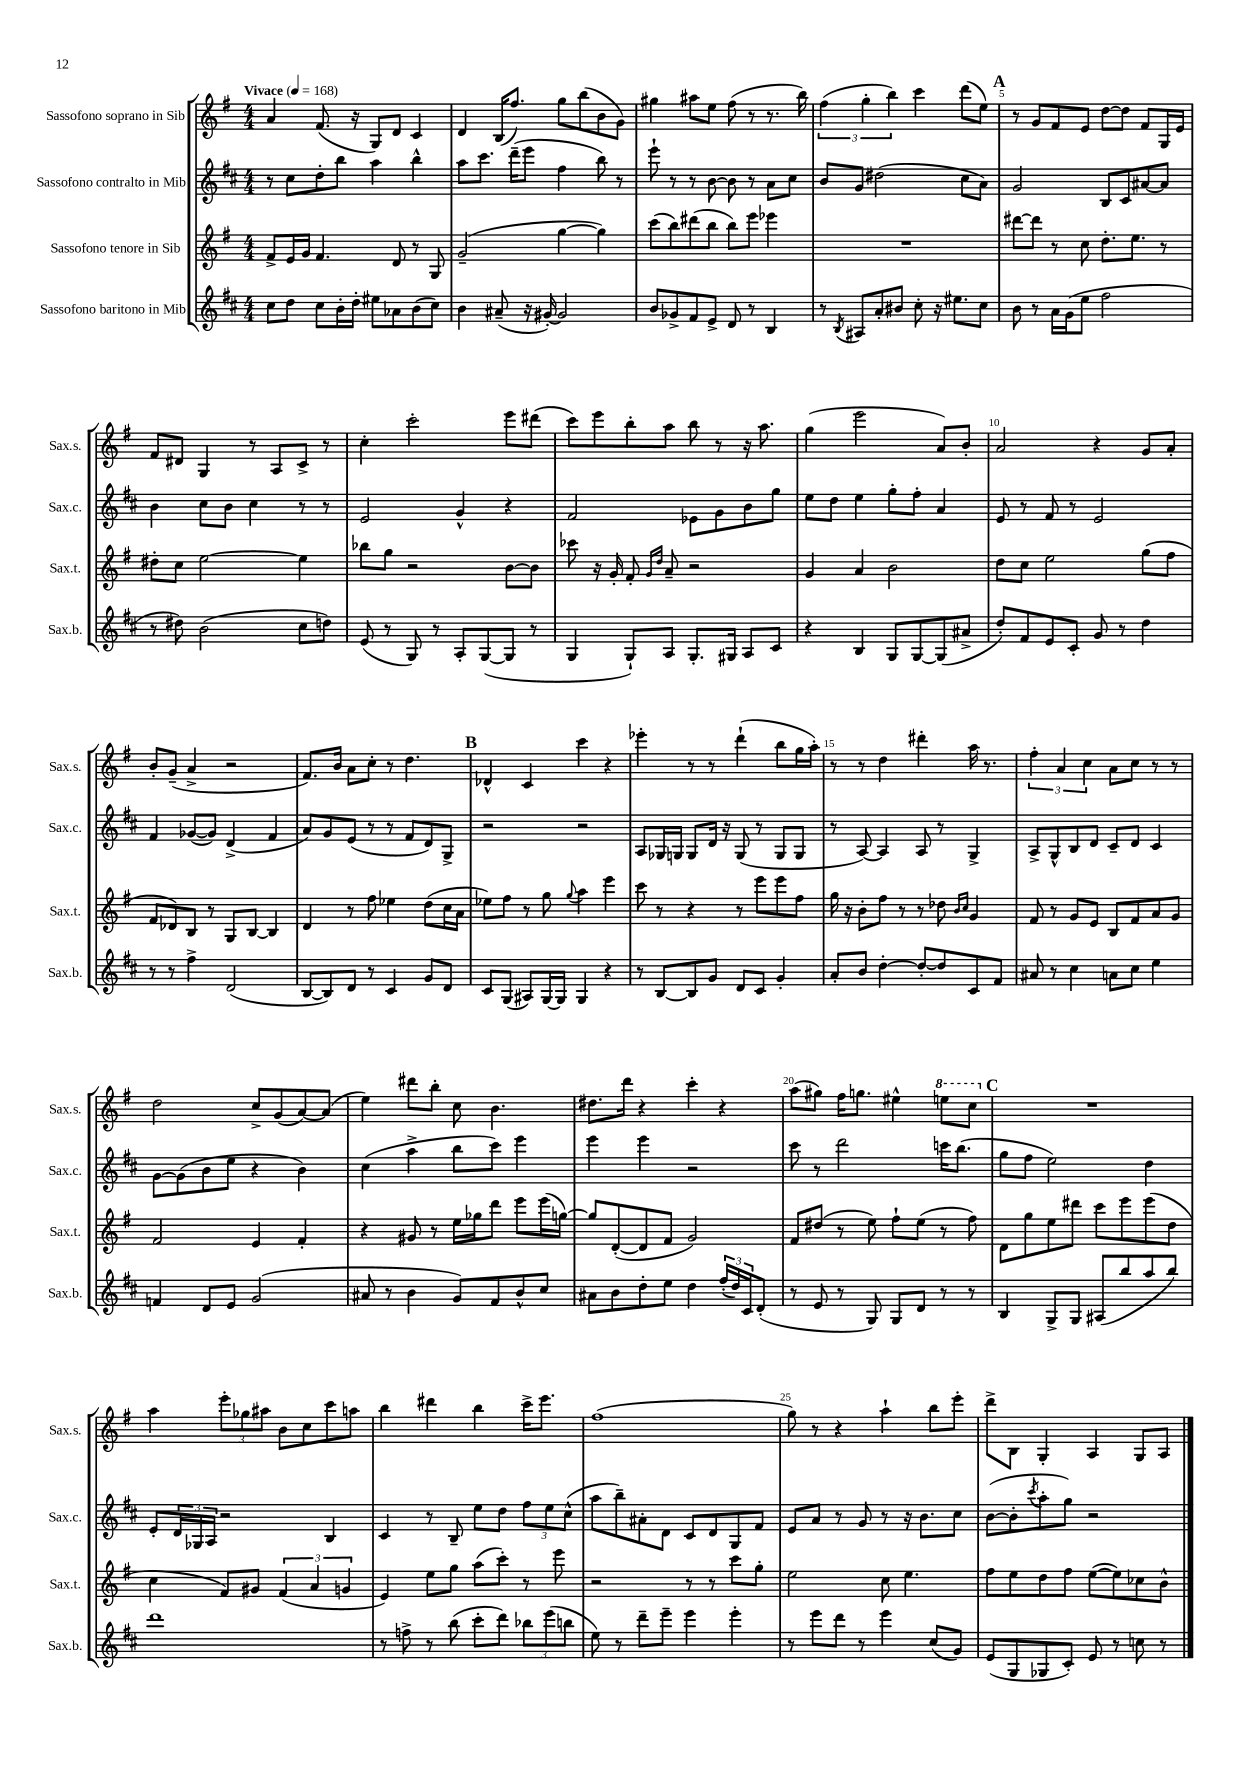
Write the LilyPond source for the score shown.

<<
\new StaffGroup <<
\new Staff = "s0" \with { instrumentName = "Sassofono soprano in Sib" shortInstrumentName = "Sax.s." } {
    \clef treble \key g \major \numericTimeSignature \time 4/4 \tempo "Vivace" 4 = 168
    a'4 fis'8.( r16 g8) d'8 c'4 |
    d'4 b16( fis''8.) g''8 b''8( b'8 g'8) |
    gis''4 ais''8 e''8 fis''8( r8 r8. b''16) |
    \tuplet 3/2 { fis''4( g''4-. b''4) } c'''4 d'''8( e''8) |
    \mark \markup { \bold "A" } r8 g'8 fis'8 e'8 d''8~ d''8 fis'8 g16 e'16 |
    fis'8 dis'8 g4 r8 a8 c'8-> r8 |
    c''4-. c'''2-. e'''8 dis'''8( |
    c'''8) e'''8 b''8-. a''8 b''8 r8 r16 a''8. |
    g''4( e'''2 a'8) b'8-. |
    a'2 r4 g'8 a'8-. |
    b'8-. g'8--( a'4-> r2 |
    fis'8.) b'16 a'8 c''8-. r8 d''4. |
    \mark \markup { \bold "B" } des'4-^ c'4 c'''4 r4 |
    ees'''4-. r8 r8 d'''4-!( b''8 g''16 a''16-.) |
    r8 r8 d''4 dis'''4-. a''16 r8. |
    \tuplet 3/2 { fis''4-. a'4 c''4 } a'8 c''8 r8 r8 |
    d''2 c''8-> g'8( a'8~) a'8( |
    e''4) dis'''8 b''8-. c''8 b'4. |
    dis''8. d'''16 r4 c'''4-. r4 |
    a''8( gis''8) fis''16 g''8. eis''4-^ \ottava #1 e'''!8 c'''8 \ottava #0 |
    \mark \markup { \bold "C" } R1 |
    a''4 \tuplet 3/2 { e'''8-. ges''8 ais''8 } b'8 c''8 c'''8 a''8 |
    b''4 dis'''4 b''4 c'''16-> e'''8. |
    fis''1( |
    g''8) r8 r4 a''4-! b''8 e'''8-. |
    d'''8-> b8 g4-. a4 g8 a8 \bar "|." |
}
\new Staff = "s1" \with { instrumentName = "Sassofono contralto in Mib" shortInstrumentName = "Sax.c." } {
    \clef treble \key d \major \numericTimeSignature \time 4/4
    r8 cis''8 d''8-. b''8 a''4 b''4-^ |
    a''8 cis'''8. d'''16--( e'''8 fis''4 b''8) r8 |
    e'''8-! r8 r8 b'8~ b'8 r8 a'8 cis''8 |
    b'8 g'8 dis''2( cis''8 a'8) |
    \mark \markup { \bold "A" } g'2 b8 cis'8 ais'8~ ais'8 |
    b'4 cis''8 b'8 cis''4 r8 r8 |
    e'2 g'4-^ r4 |
    fis'2 ees'8 g'8 b'8 g''8 |
    e''8 d''8 e''4 g''8-. fis''8-. a'4 |
    e'8 r8 fis'8 r8 e'2 |
    fis'4 ges'8~( ges'8) d'4->( fis'4 |
    a'8) g'8 e'8( r8 r8 fis'8 d'8) g8-> |
    \mark \markup { \bold "B" } r2 r2 |
    a8 ges16 g16 g8 d'16 r16 g8( r8 g8 g8 |
    r8 a8~) a4 a8 r8 g4-> |
    a8-> g8-^ b8 d'8 cis'8-- d'8 cis'4 |
    g'8~ g'8( b'8 e''8 r4 b'4) |
    cis''4( a''4-> b''8 cis'''8) e'''4 |
    e'''4 e'''4 r2 |
    cis'''8 r8 d'''2 c'''16 b''8.( |
    \mark \markup { \bold "C" } g''8 fis''8 e''2) d''4 |
    e'8-. \tuplet 3/2 { d'16 ges16 a16 } r2 b4 |
    cis'4 r8 b8-- e''8 d''8 \tuplet 3/2 { fis''8 e''8 cis''8-^( } |
    a''8 b''8--) ais'8-. d'8 cis'8 d'8 g8 fis'8 |
    e'8 a'8 r8 g'8 r8 r16 b'8. cis''8 |
    b'8~( b'8-. \acciaccatura { cis'''8 } a''8-. g''8) r2 \bar "|." |
}
\new Staff = "s2" \with { instrumentName = "Sassofono tenore in Sib" shortInstrumentName = "Sax.t." } {
    \clef treble \key g \major \numericTimeSignature \time 4/4
    fis'8-> e'16 g'16 fis'4. d'8 r8 g8 |
    g'2--( g''4~ g''4) |
    c'''8( b''8) dis'''8( b''8 b''8) e'''8 ees'''4 |
    R1 |
    \mark \markup { \bold "A" } dis'''8~ dis'''8 r8 c''8 d''8.-. e''8. r8 |
    dis''8-. c''8 e''2~ e''4 |
    bes''8 g''8 r2 b'8~ b'8 |
    ces'''8 r16 g'16-. fis'8-. \grace { g'16 d''16 } a'8-- r2 |
    g'4 a'4 b'2 |
    d''8 c''8 e''2 g''8( fis''8 |
    fis'8 des'8) b8 r8 g8 b8~ b4 |
    d'4 r8 fis''8 ees''4 d''8( c''16 a'16 |
    \mark \markup { \bold "B" } ees''8) fis''8 r8 g''8 \appoggiatura { g''8 } a''4 e'''4 |
    c'''8 r8 r4 r8 e'''8 e'''8 fis''8 |
    g''16 r16 b'8-. fis''8 r8 r8 des''8 \grace { b'16 c''16 } g'4 |
    fis'8 r8 g'8 e'8 b8 fis'8 a'8 g'8 |
    fis'2 e'4 fis'4-. |
    r4 gis'8 r8 e''16 ges''16 d'''8 e'''8 e'''16( g''16~) |
    g''8 d'8~-.( d'8 fis'8 g'2) |
    fis'8 dis''8( r8 e''8) fis''8-! e''8( r8 fis''8) |
    \mark \markup { \bold "C" } d'8 g''8 e''8 dis'''8 c'''8 e'''8 e'''8( d''8 |
    c''4 fis'8) gis'8 \tuplet 3/2 { fis'4( a'4 g'4 } |
    e'4) e''8 g''8 a''8( c'''8-.) r8 e'''8 |
    r2 r8 r8 c'''8 g''8-. |
    e''2 c''8 e''4. |
    fis''8 e''8 d''8 fis''8 e''8~( e''8) ces''8 b'8-^ \bar "|." |
}
\new Staff = "s3" \with { instrumentName = "Sassofono baritono in Mib" shortInstrumentName = "Sax.b." } {
    \clef treble \key d \major \numericTimeSignature \time 4/4
    cis''8 d''8 cis''8 b'16-. d''16-. eis''8 aes'8 b'8( cis''8) |
    b'4 ais'8--( r16 gis'16~-.) gis'2 |
    b'8 ges'8-> fis'8 e'8-> d'8 r8 b4 |
    r8 \acciaccatura { b8 } ais8 a'8-. bis'8 cis''8-. r16 eis''8. cis''8 |
    \mark \markup { \bold "A" } b'8 r8 a'16 g'16( e''8 fis''2 |
    r8 dis''8) b'2( cis''8 d''8) |
    e'8( r8 g8) r8 a8-. g8~( g8 r8 |
    g4 g8-!) a8 g8.-. gis16 a8 cis'8 |
    r4 b4 g8 g8~ g8( ais'8-> |
    d''8-.) fis'8 e'8 cis'8-. g'8 r8 d''4 |
    r8 r8 fis''4-> d'2( |
    b8~ b8) d'8 r8 cis'4 g'8 d'8 |
    \mark \markup { \bold "B" } cis'8 g8( ais8) g16~ g16 g4 r4 |
    r8 b8~ b8 g'8 d'8 cis'8 g'4-. |
    a'8-. b'8 d''4~-. d''8~-. d''8 cis'8 fis'8 |
    ais'8 r8 cis''4 a'8 cis''8 e''4 |
    f'4 d'8 e'8 g'2( |
    ais'8 r8 b'4 g'8) fis'8 b'8-^ cis''8 |
    ais'8 b'8 d''8-. e''8 d''4 \tuplet 3/2 { fis''16-.( d''16) cis'16 } d'8-.( |
    r8 e'8 r8 g8) g8 d'8 r8 r8 |
    \mark \markup { \bold "C" } b4 g8-> g8 ais8( b''8 a''8 b''8) |
    d'''1 |
    r8 f''8-> r8 b''8( cis'''8-. d'''8) \tuplet 3/2 { bes''8 e'''8( b''8 } |
    e''8) r8 d'''8-- e'''8-- e'''4 e'''4-. |
    r8 e'''8 d'''8 r8 e'''4 cis''8( g'8) |
    e'8( g8 ges8 cis'8-.) e'8 r8 c''8 r8 \bar "|." |
}
>>
>>
\layout { \context { \Score \override BarNumber.break-visibility = ##(#f #t #t) barNumberVisibility = #(every-nth-bar-number-visible 5) } }
